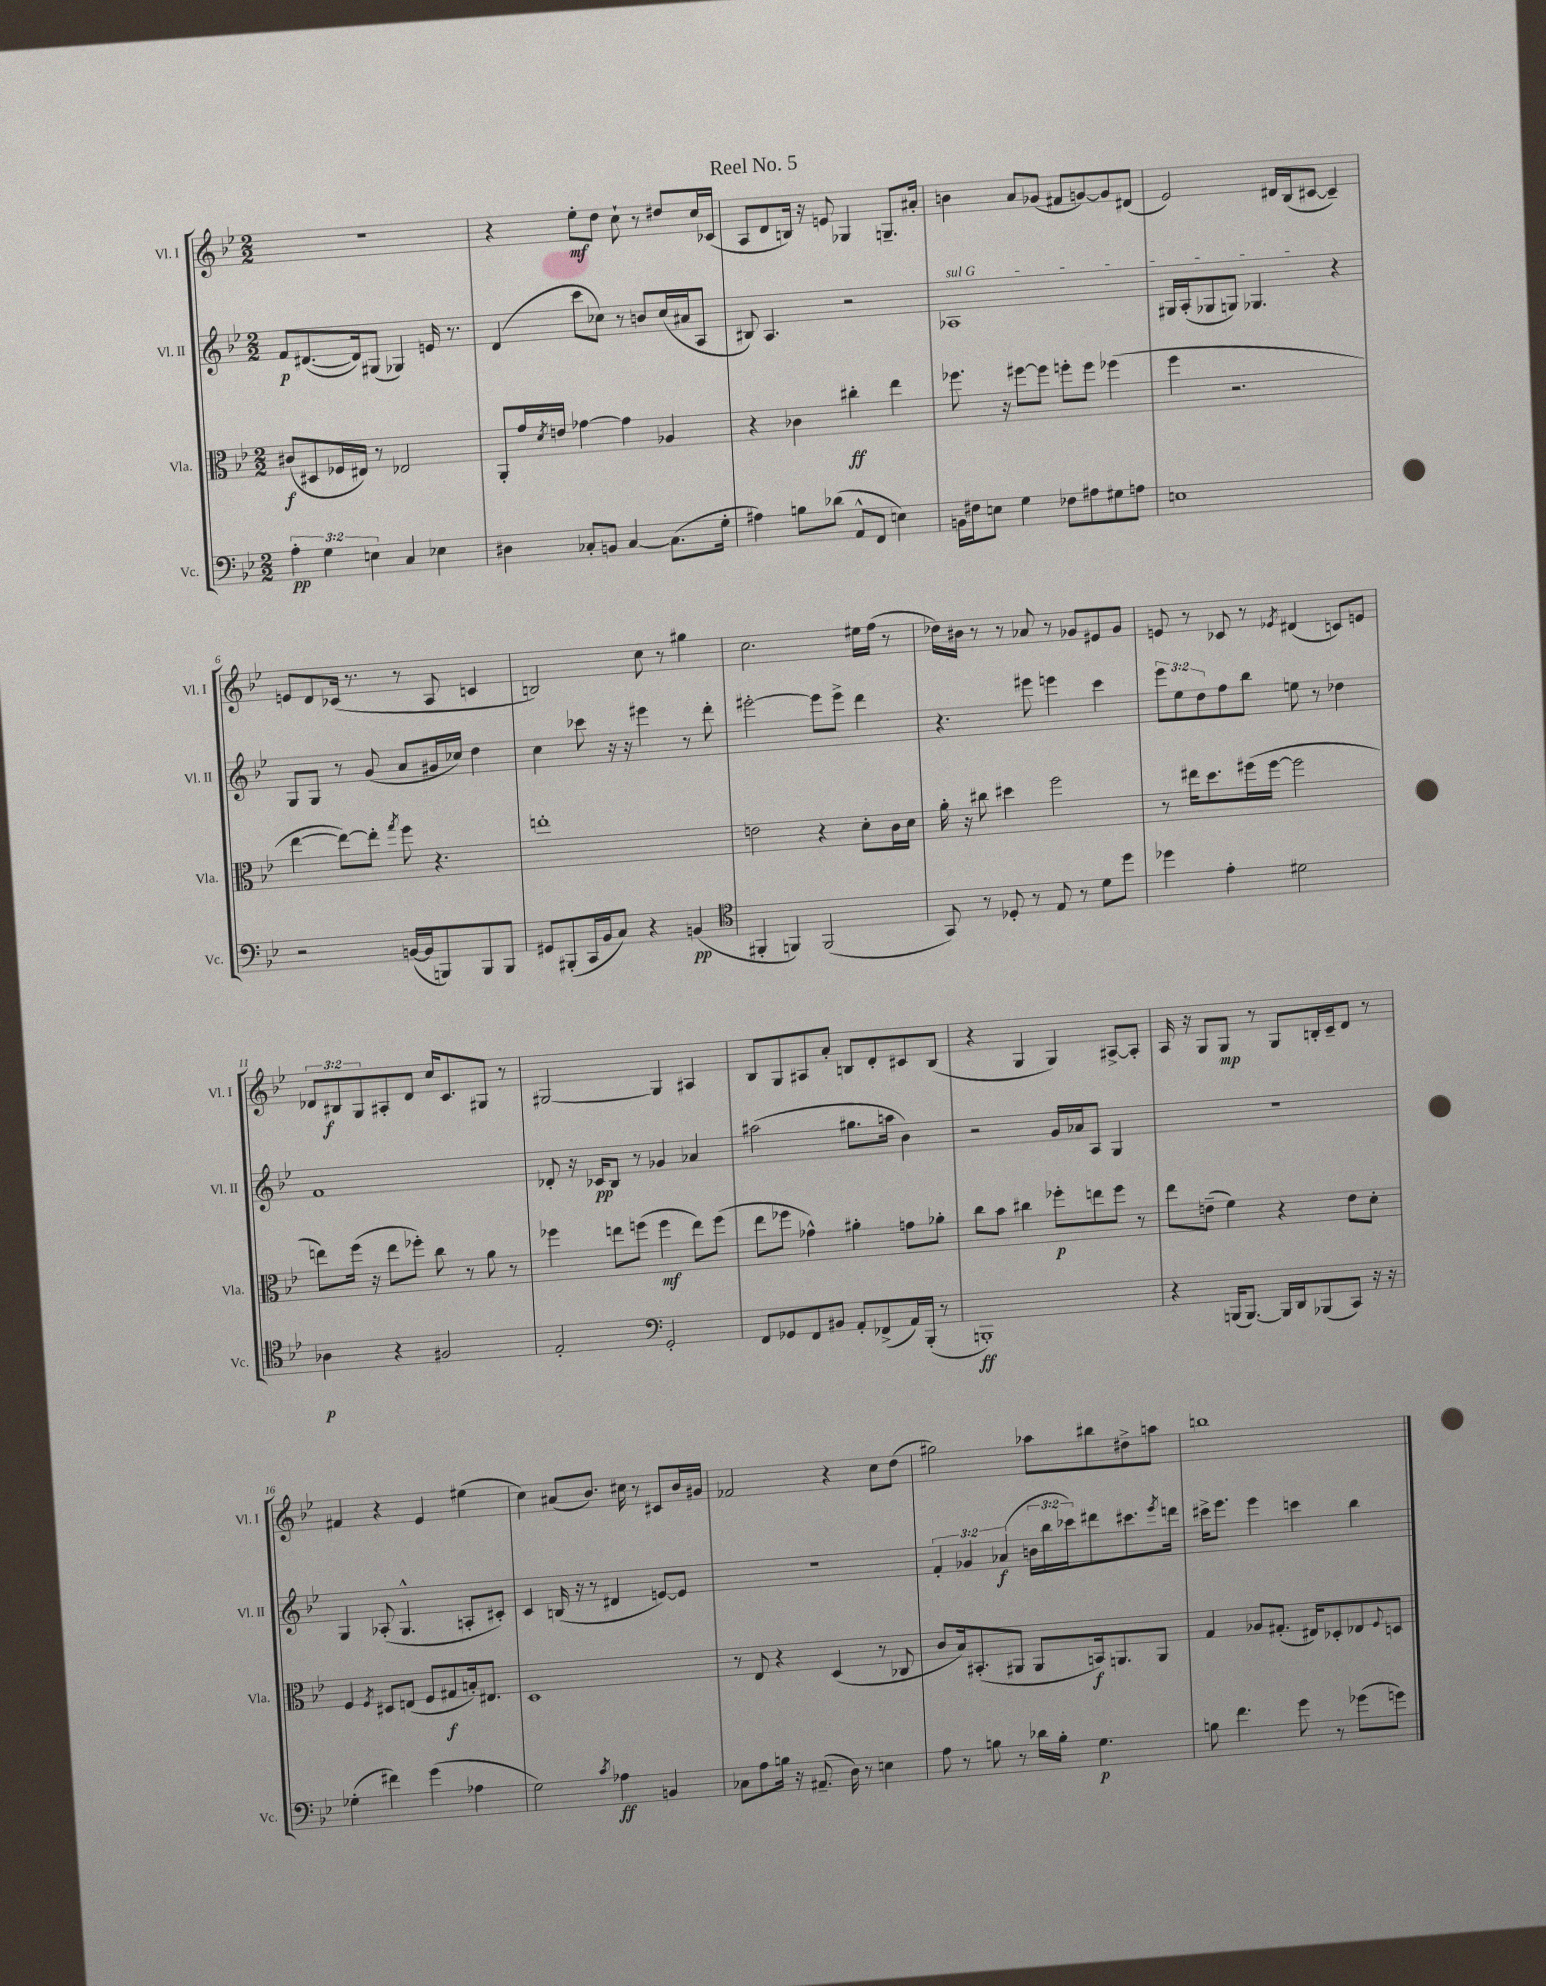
\header { title = "Reel No. 5" }
<<
\new StaffGroup <<
\new Staff = "s0" \with { instrumentName = "Vl. I" shortInstrumentName = "Vl. I" } {
    \clef treble \key bes \major \numericTimeSignature \time 2/2 \override Staff.TupletNumber.text = #tuplet-number::calc-fraction-text
    R1 |
    r4 ees''8-.\mf d''8 c''8-! r8 dis''8 c''16 ces'16( |
    a8 d'8 b16) r16 e'8 ges4 g8.-- ais'16-. |
    b'4 a'8 ges'8( fis'8 g'8~) g'8 dis'8( |
    ees'2) dis'16 bes16( cis'8~ cis'4--) |
    e'8 d'8 ces'16( r8. r8 a8 c'4 |
    b2) c''8 r8 gis''4 |
    c''2. eis''16 f''16( r8 |
    des''16) bis'16 r8 r8 aes'8 r8 ges'8 eis'8 ges'8 |
    e'8 r8 ces'8 r8 \acciaccatura { ees'8 } dis'4( c'8) e'8 |
    \tuplet 3/2 { des'8 bis8\f g8 } ais8-. des'8 c''16 c'8. gis8 r8 |
    gis2~ gis4 ais4 |
    bes8 g8 ais8 a'8-. b8 d'8-. cis'8 b8( |
    r4 g4 g4) ais8~-> ais8-. |
    a16 r16 g8 g8\mp r8 g8 b16-. c'16-- d'8 r8 |
    fis'4 r4 ees'4 eis''4( |
    c''4) ais'8( bes'8.) cis''16 r8 cis'8 bes'16 gis'16 |
    fes'2 r4 c''8 d''8( |
    gis''2) aes''8 bis''8 dis''8-> a''8 |
    b''1 \bar "|." |
}
\new Staff = "s1" \with { instrumentName = "Vl. II" shortInstrumentName = "Vl. II" } {
    \clef treble \key bes \major \numericTimeSignature \time 2/2 \override Staff.TupletNumber.text = #tuplet-number::calc-fraction-text
    f'8\p dis'8.~( dis'16) gis8( ges4) e'16 r8. |
    d'4( c'''8 ces''8) r8 b'8 ces''16( ais'16 a8 |
    bis8) a4. r2 |
    \once \override TextSpanner.bound-details.left.text = \markup { \italic "sul G" } aes1\startTextSpan |
    gis16 a16-.( ges8 g8) ges4.\stopTextSpan r4 |
    g8 g8 r8 g'8( a'8 gis'16 ces''16) d''4 |
    c''4 ces'''8 r16 r16 eis'''4 r8 d'''8-. |
    eis'''2~-. eis'''8 eis'''8-> d'''4 |
    r4. eis'''8 e'''4 c'''4 |
    \tuplet 3/2 { ees'''8 ees''8 d''8 } f''8 bes''8 e''8 r8 des''4 |
    f'1 |
    des'8-. r16 ces'16\pp bes8 r8 ges'4 aes'4 |
    ais''2( gis''8. a''16 bes'4) |
    r2 g'16 aes'16 a8 g4 |
    R1 |
    g4 aes8-.( g4.-^ a8-. cis'8-.) |
    c'4 b16( r16 r8 dis'4 e'8~) e'8 |
    R1 |
    \tuplet 3/2 { f'4-. ges'4 aes'4\f( } \tuplet 3/2 { b'16 bes''16 ces'''16) } dis'''8 cis'''8. \acciaccatura { ees'''8 } d'''16 |
    cis'''16-> ees'''8. ees'''4 c'''4 bes''4 \bar "|." |
}
\new Staff = "s2" \with { instrumentName = "Vla." shortInstrumentName = "Vla." } {
    \clef alto \key bes \major \numericTimeSignature \time 2/2
    cis'8\f( dis8 fes16 eis16) r8 ees2 |
    a,8-. g'16 \acciaccatura { d'8 } e'16 ges'4~ ges'4 aes4 |
    r4 ces'4 cis''4-.\ff ees''4 |
    fes''8. r16 fis''8~ fis''8 f''8-. f''8 fes''4( |
    f''4 r2. |
    ees''4~ ees''8~) ees''8-. \acciaccatura { g''8 } f''8 r4. |
    e''1-. |
    e'2 r4 d'8-. c'16 d'16 |
    a'16-. r16 cis''8 dis''4 f''2 |
    r8 eis''16 d''8. fis''16( fis''16~ fis''2 |
    e''8) f''16( r16 e''8 fes''8-.) c''8 r8 a'8 r8 |
    fes''4 e''8 f''8( f''4\mf e''8) f''8( |
    ees''8 fes''8 ges'4-^) ais'4-. g'8 aes'8-. |
    c''8 bes'8 cis''4 fes''8-.\p e''8 fes''8 r8 |
    ees''8 e'8--( f'4) r4 e'8 d'8-. |
    f4 \acciaccatura { f8 } dis8 e8( f8 gis8\f b16-.) eis8. |
    d1 |
    r8 ees8 r4 d4( r8 ces8 |
    c'8 bes16) bis,8.-.( ais,8 ais,8 b,16\f) a,8. a,8 |
    g4 aes8 gis8.-.( eis16) des8-. ees8 \appoggiatura { f8 } d8 \bar "|." |
}
\new Staff = "s3" \with { instrumentName = "Vc." shortInstrumentName = "Vc." } {
    \clef bass \key bes \major \numericTimeSignature \time 2/2 \override Staff.TupletNumber.text = #tuplet-number::calc-fraction-text
    \tuplet 3/2 { a4-.\pp g4 e4 } c4 ees4 |
    dis4 ces8-. b,8 ces4~ ces8.( g16-. |
    ais4) b8 des'8( a,8-^ f,8 e4) |
    b,16 fis16 e8 g4 fes8 ais8 gis8 a8 |
    e1 |
    r2 b,16~( b,16 b,,8) b,,8 b,,8 |
    gis,8 bis,,8-.( c,16 bes,16 c8) r4 b,4\pp( |
    \clef tenor fis,4-. f,4) f,2( |
    g,8) r8 des8-. r8 ees8 r8 d'8 d''8 |
    des''4 ees'4-. dis'2 |
    aes4\p r4 fis2 |
    ees2-. \clef bass g,2-. |
    f,8 ges,8 f,8 bis,8 a,8-. fes,8->( a,16) bes,,16-.( r8 |
    b,,1-.\ff) |
    r4 b,,16( b,,8.~) b,,16 d,16 bes,,8( c,8) r16 r16 |
    ges4-.( fis'4) g'4( aes4 |
    g2) \acciaccatura { c'8 } aes4\ff b,4 |
    ces8 a8 b16 r16 ais,8.--( d16) r8 e4 |
    a8 r8 b8 r8 des'16 b16-. g4.\p |
    b8 f'4. g'8 r8 ges'8( g'8) \bar "|." |
}
>>
>>
